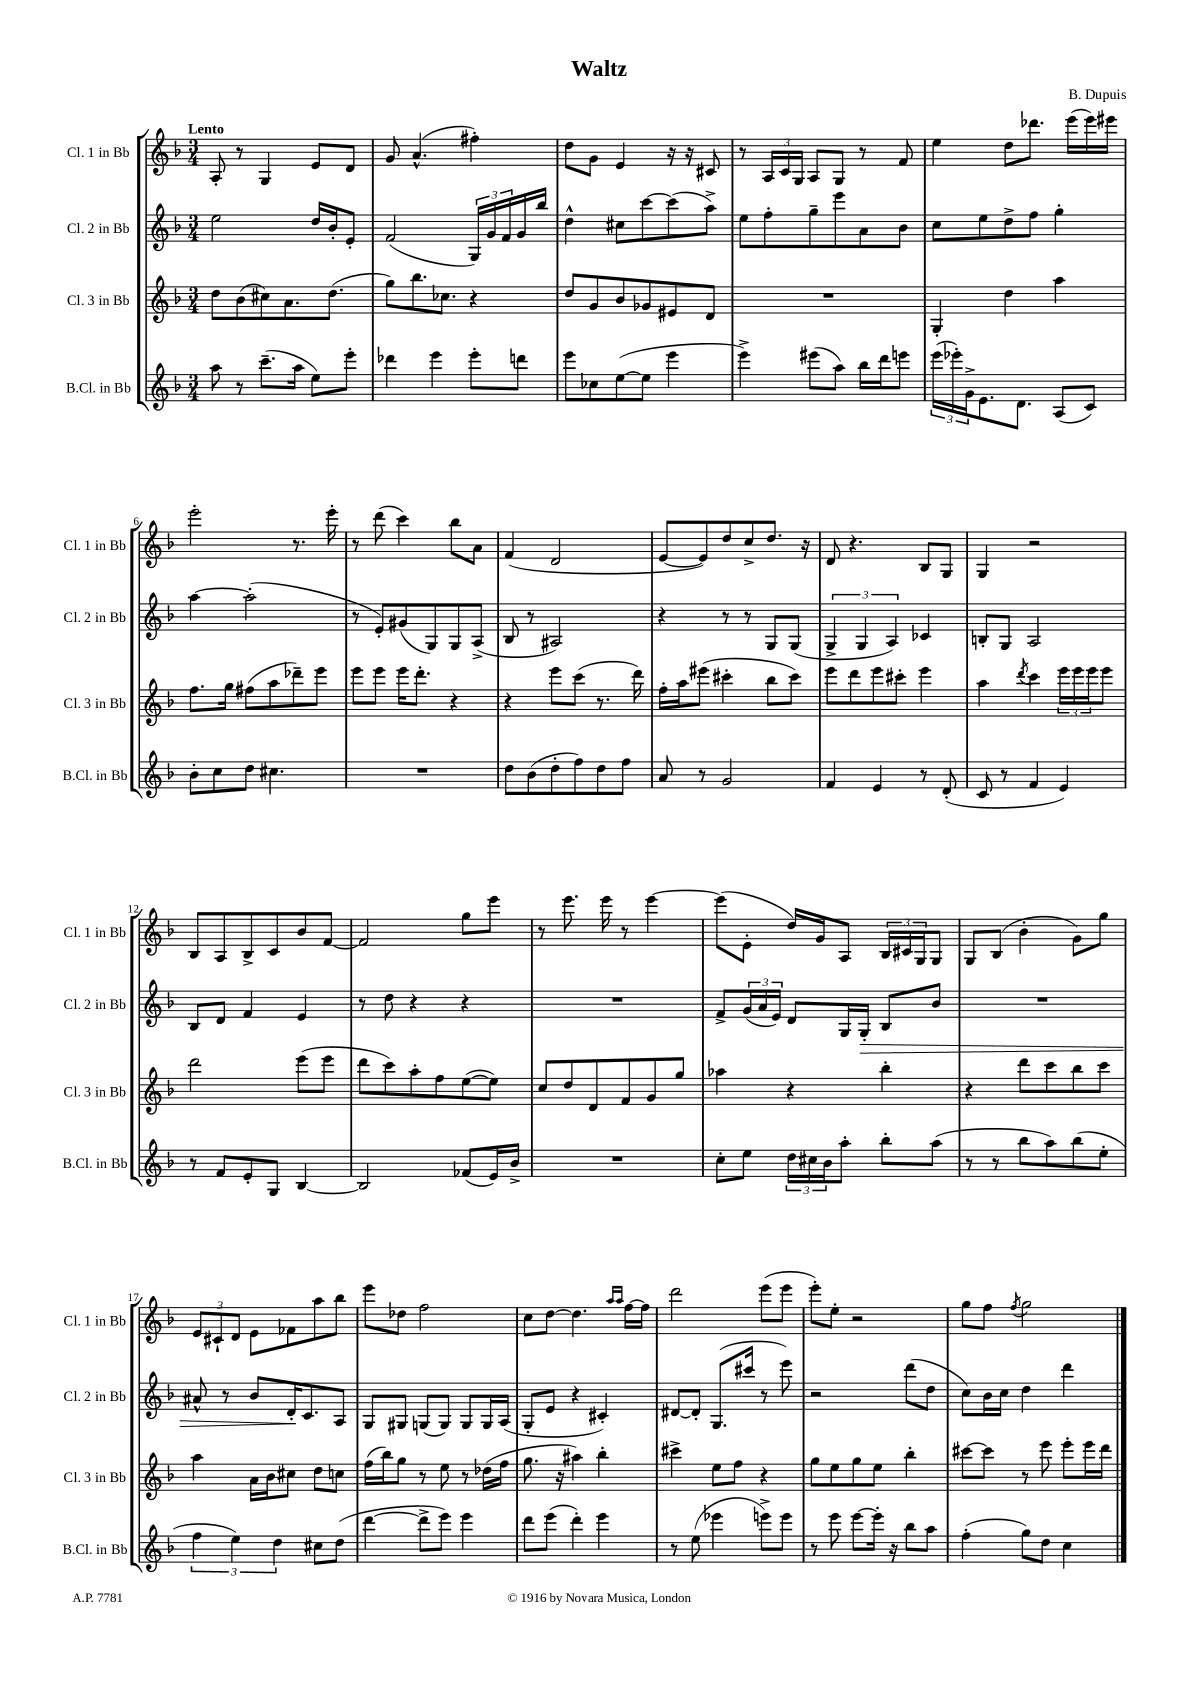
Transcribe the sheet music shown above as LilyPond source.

\header { title = "Waltz" composer = "B. Dupuis" }
<<
\new StaffGroup <<
\new Staff = "s0" \with { instrumentName = "Cl. 1 in Bb" shortInstrumentName = "Cl. 1 in Bb" } {
    \clef treble \key f \major \numericTimeSignature \time 3/4 \tempo "Lento"
    a8-. r8 g4 e'8 d'8 |
    g'8 a'4.-^( fis''4-.) |
    d''8 g'8 e'4 r16 r16 cis'8 |
    r8 \tuplet 3/2 { a16 c'16 g16 } a8 g8 r8 f'8 |
    e''4 d''8 des'''8. e'''16( e'''16) eis'''16 |
    e'''2-. r8. e'''16-. |
    r8 d'''8( c'''4) bes''8 a'8 |
    f'4( d'2 |
    e'8~ e'8) d''8 c''8-> d''8. r16 |
    d'8 r4. bes8 g8 |
    g4 r2 |
    bes8 a8 bes8-> c'8 bes'8 f'8~ |
    f'2 g''8 e'''8 |
    r8 e'''8. e'''16 r8 e'''4~ |
    e'''8( e'8-. d''16) g'16 a8 \tuplet 3/2 { bes16 cis'16 g16 } g8 |
    g8 bes8( bes'4-. g'8) g''8 |
    \tuplet 3/2 { e'8 cis'8-! d'8 } e'8 fes'8 a''8 bes''8 |
    e'''8 des''8 f''2 |
    c''8 d''8~ d''4. \grace { a''16 a''16 } f''16~ f''16 |
    d'''2 e'''8( e'''8 |
    e'''8-.) e''8-. r2 |
    g''8 f''8 \acciaccatura { f''8 } g''2 \bar "|." |
}
\new Staff = "s1" \with { instrumentName = "Cl. 2 in Bb" shortInstrumentName = "Cl. 2 in Bb" } {
    \clef treble \key f \major \numericTimeSignature \time 3/4
    e''2 d''16 bes'16-. e'8-. |
    f'2( \tuplet 3/2 { g16) g'16 f'16 } g'16 bes''16 |
    d''4-^ cis''8 c'''8~ c'''8( a''8->) |
    e''8 f''8-. g''8-- e'''8 a'8 bes'8 |
    c''8 e''8 d''8-> f''8 g''4-. |
    a''4~ a''2-.( |
    r8 e'8-.) gis'8( g8) g8 a8->( |
    bes8 r8 ais2) |
    r4 r8 r8 g8 g8( |
    \tuplet 3/2 { g4-> g4 a4) } ces'4 |
    b8-. g8 a2 |
    bes8 d'8 f'4 e'4 |
    r8 d''8 r4 r4 |
    R2. |
    f'8-> \tuplet 3/2 { g'16( a'16 e'16) } d'8 g16 g16-.\> bes8 bes'8 |
    R2. |
    ais'8-^ r8 bes'8 d'16-.\! c'8. a8 |
    g8 gis8 g8( g8) g8 g16 a16( |
    g8-. e'8 r4 cis'4-.) |
    dis'8~ dis'8-. g8.( cis'''16 r8 e'''8) |
    r2 d'''8( d''8 |
    c''8) bes'16 c''16 d''4 d'''4 \bar "|." |
}
\new Staff = "s2" \with { instrumentName = "Cl. 3 in Bb" shortInstrumentName = "Cl. 3 in Bb" } {
    \clef treble \key f \major \numericTimeSignature \time 3/4
    d''8 bes'8( cis''8) a'8. d''8.( |
    g''8) bes''8. ces''8. r4 |
    d''8 g'8 bes'8 ges'8 eis'8 d'8 |
    R2. |
    g4-. d''4 a''4 |
    f''8. g''16 fis''8( a''8 des'''8--) e'''8 |
    e'''8 e'''8 e'''16 d'''8.-. r4 |
    r4 e'''8 c'''8( r8. d'''16) |
    f''16-. a''16 eis'''8( cis'''4-. bes''8 cis'''8) |
    e'''8 d'''8 e'''8 cis'''8-. e'''4 |
    a''4 \acciaccatura { d'''8 } c'''4 \tuplet 3/2 { e'''16 e'''16 e'''16 } e'''8 |
    d'''2 e'''8( e'''8 |
    d'''8 c'''8) a''8-. f''8 e''8~( e''8) |
    c''8 d''8 d'8 f'8 g'8 g''8 |
    aes''4 r4 bes''4-. |
    r4 d'''8 c'''8 bes''8 c'''8 |
    a''4 a'16 bes'16 cis''8 d''8 c''8 |
    f''16( bes''16) g''8 r8 e''8 r8 des''16( f''16 |
    g''8. r16 ais''4) bes''4-. |
    cis'''4-> e''8 f''8 r4 |
    g''8 e''8 g''8 e''8 bes''4-. |
    cis'''8~ cis'''8 r8 e'''8 e'''8-. e'''16 d'''16 \bar "|." |
}
\new Staff = "s3" \with { instrumentName = "B.Cl. in Bb" shortInstrumentName = "B.Cl. in Bb" } {
    \clef treble \key f \major \numericTimeSignature \time 3/4
    a''8 r8 c'''8.--( a''16 e''8) e'''8-. |
    des'''4 e'''4 e'''8-. d'''8 |
    e'''8 ces''8 e''8~( e''8 e'''4 |
    e'''4->) eis'''8( a''8) bes''16 d'''16 e'''8 |
    \tuplet 3/2 { e'''16( ees'''16-.) g'16-> } e'8. d'8. a8( c'8) |
    bes'8-. c''8 d''8 cis''4. |
    R2. |
    d''8 bes'8( d''8-. f''8) d''8 f''8 |
    a'8 r8 g'2 |
    f'4 e'4 r8 d'8-.( |
    c'8 r8 f'4 e'4) |
    r8 f'8 e'8-. g8 bes4~ |
    bes2 fes'8( e'16) bes'16-> |
    R2. |
    c''8-. e''8 \tuplet 3/2 { d''16 cis''16 bes'16 } a''8-. bes''8-. a''8( |
    r8 r8 bes''8 a''8) bes''8( e''8-. |
    \tuplet 3/2 { f''4 e''4) d''4 } cis''8 d''8( |
    d'''4~ d'''8-> e'''8) e'''4 |
    d'''8 e'''8( d'''4-.) e'''4 |
    r8 e''8( ees'''4 e'''8->) e'''8 |
    r8 e'''8 e'''8~ e'''16-. r16 bes''8 a''8 |
    f''4-.( g''8) d''8 c''4 \bar "|." |
}
>>
>>
